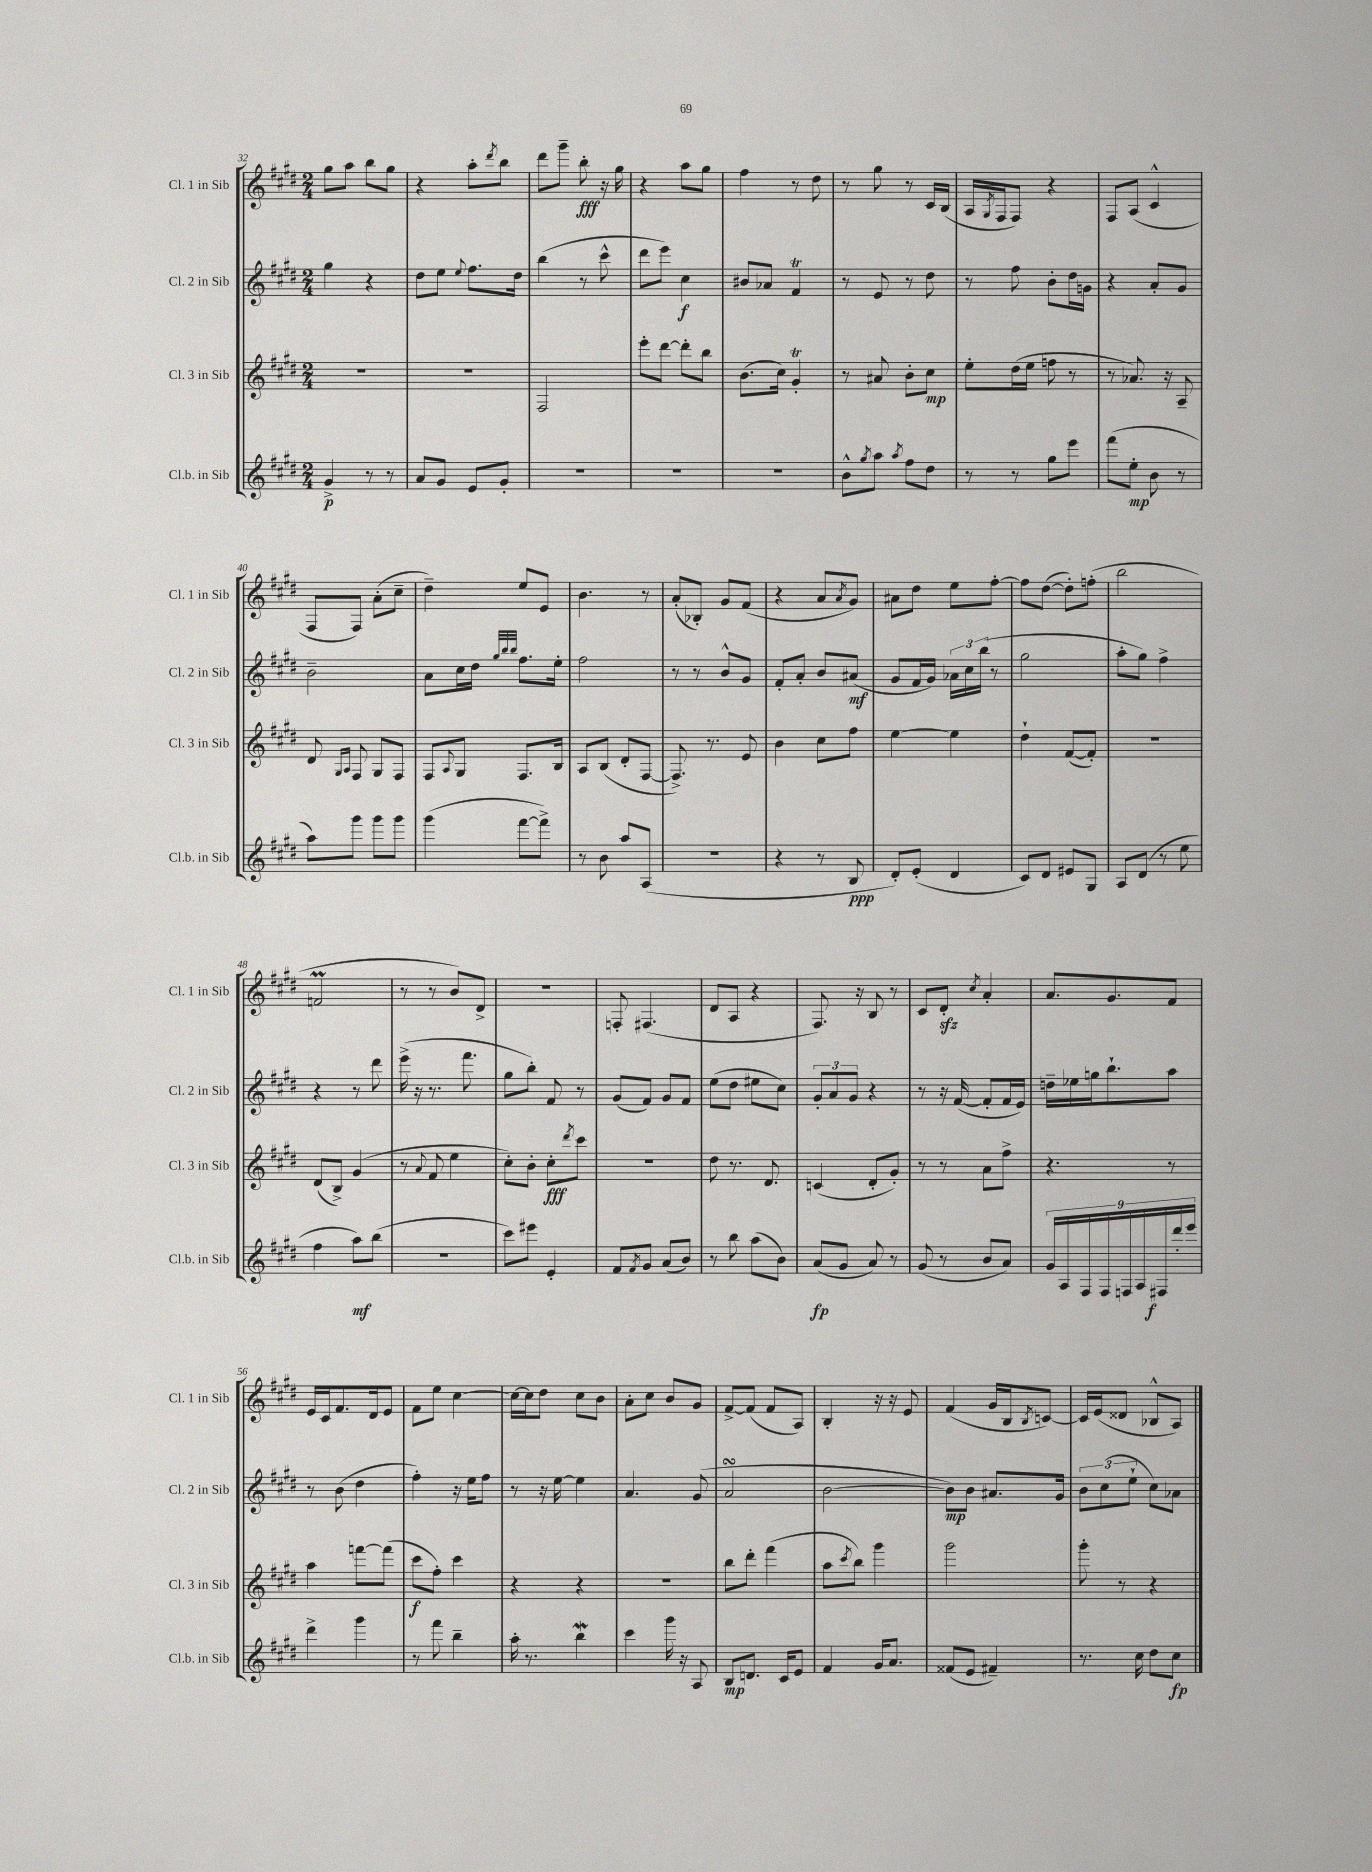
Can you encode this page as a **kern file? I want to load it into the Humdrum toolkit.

**kern	**dynam	**kern	**dynam	**kern	**dynam	**kern	**dynam
*part4	*part4	*part3	*part3	*part2	*part2	*part1	*part1
*staff4	*staff4	*staff3	*staff3	*staff2	*staff2	*staff1	*staff1
*I"Cl.b. in Sib	*	*I"Cl. 3 in Sib	*	*I"Cl. 2 in Sib	*	*I"Cl. 1 in Sib	*
*I'Cl.b. in Sib	*	*I'Cl. 3 in Sib	*	*I'Cl. 2 in Sib	*	*I'Cl. 1 in Sib	*
*clefG2	*	*clefG2	*	*clefG2	*	*clefG2	*
*k[f#c#g#d#]	*	*k[f#c#g#d#]	*	*k[f#c#g#d#]	*	*k[f#c#g#d#]	*
*M2/4	*	*M2/4	*	*M2/4	*	*M2/4	*
=32	=32	=32	=32	=32	=32	=32	=32
4g#^/	p	2r	.	4gg#\	.	8gg#\L	.
.	.	.	.	.	.	8aa\J	.
8r	.	.	.	4r	.	8bb\L	.
8r	.	.	.	.	.	8gg#\J	.
=33	=33	=33	=33	=33	=33	=33	=33
8a/L	.	2r	.	8dd#\L	.	4r	.
8g#/J	.	.	.	8ee\J	.	.	.
.	.	.	.	8qqee/	.	.	.
8e/L	.	.	.	8.ff#\L	.	8aa'\L	.
.	.	.	.	.	.	8qddd#/	.
8g#'/J	.	.	.	.	.	8bb\J	.
.	.	.	.	16dd#\Jk	.	.	.
=34	=34	=34	=34	=34	=34	=34	=34
2r	.	2F#/	.	(4bb\	.	8ddd#\L	.
.	.	.	.	.	.	8ggg#~\J	.
.	.	.	.	8r	.	8bb'\	fff
.	.	.	.	8ccc#^^\	.	16r	.
.	.	.	.	.	.	16gg#\	.
=35	=35	=35	=35	=35	=35	=35	=35
2r	.	8eee'\L	.	8ddd#\L	.	4r	.
.	.	[8ddd#\J	.	8eee\J)	.	.	.
.	.	8ddd#'\L]	.	4cc#\	f	8aa\L	.
.	.	8bb\J	.	.	.	8gg#\J	.
=36	=36	=36	=36	=36	=36	=36	=36
2r	.	(8.b\L	.	8b#X/L	.	4ff#\	.
.	.	.	.	8a-X/J	.	.	.
.	.	16cc#\Jk)	.	.	.	.	.
.	.	4g#t'/	.	4f#T/	.	8r	.
.	.	.	.	.	.	8dd#\	.
=37	=37	=37	=37	=37	=37	=37	=37
8b^^\L	.	8r	.	8r	.	8r	.
8qgg#/	.	.	.	.	.	.	.
8aa\J	.	8a#X/	.	8e/	.	8gg#\	.
8qaa/	.	.	.	.	.	.	.
8ff#\L	.	8b'\L	.	8r	.	8r	.
8dd#\J	.	8cc#\J	mp	8dd#\	.	16c#/LL	.
.	.	.	.	.	.	(16B/JJ	.
=38	=38	=38	=38	=38	=38	=38	=38
8r	.	8ee'\L	.	8r	.	16A/LL	.
.	.	.	.	.	.	8qG#/	.
.	.	.	.	.	.	16F#/J	.
8r	.	(16dd#\L	.	8ff#\	.	8F#/J)	.
.	.	16ee\JJ	.	.	.	.	.
8gg#\L	.	8ffn\	.	8b'\L	.	4r	.
8eee\J	.	8r	.	16dd#\L	.	.	.
.	.	.	.	16gn\JJ	.	.	.
=39	=39	=39	=39	=39	=39	=39	=39
(8fff#\L	.	8r	.	4r	.	8F#/L	.
8ee'\J	mp	8.a-X/)	.	.	.	(8A/J	.
8b\	.	.	.	8a'/L	.	4c#^^/	.
.	.	16r	.	.	.	.	.
8r	.	8A~/	.	8g#/J	.	.	.
!!LO:LB:g=z
=40	=40	=40	=40	=40	=40	=40	=40
8aa\L)	.	8d#/	.	2b~\	.	8F#/L	.
.	.	16qqG#/LL	.	.	.	.	.
.	.	16qqA/JJ	.	.	.	.	.
8ggg#\J	.	8F#/	.	.	.	8F#/J)	.
8ggg#\L	.	8G#/L	.	.	.	(8a'\L	.
8ggg#\J	.	8F#/J	.	.	.	8cc#~\J	.
=41	=41	=41	=41	=41	=41	=41	=41
(4ggg#\	.	8F#/L	.	8a\L	.	4dd#~\)	.
.	.	8qqA/	.	.	.	.	.
.	.	8G#/J	.	16cc#\L	.	.	.
.	.	.	.	16dd#\JJ	.	.	.
.	.	.	.	32qqgg#/LLL	.	.	.
.	.	.	.	32qqbb/	.	.	.
.	.	.	.	32qqbb/JJJ	.	.	.
[8fff#\L	.	8.F#/L	.	8.ff#\L	.	8ee/L	.
8fff#^\J])	.	.	.	.	.	8e/J	.
.	.	16B/Jk	.	16ee'\Jk	.	.	.
=42	=42	=42	=42	=42	=42	=42	=42
8r	.	8A/L	.	2ff#\	.	4.b\	.
8b\	.	(8B/J	.	.	.	.	.
8aa/L	.	8d#'/L	.	.	.	.	.
(8A/J	.	[8F#/J	.	.	.	8r	.
=43	=43	=43	=43	=43	=43	=43	=43
2r	.	8.F#^/])	.	8r	.	(8a'/L	.
.	.	.	.	8r	.	8B-X'/J)	.
.	.	8.r	.	.	.	.	.
.	.	.	.	8b^^/L	.	8g#/L	.
.	.	8e/	.	8g#/J	.	(8f#/J	.
=44	=44	=44	=44	=44	=44	=44	=44
4r	.	4b\	.	8f#'/L	.	4r	.
.	.	.	.	8a'/J	.	.	.
8r	.	8cc#\L	.	8b/L	.	8a/L	.
.	.	.	.	.	.	8qa/	.
8B/	ppp	8ff#\J	.	(8a#X/J	mf	8g#/J)	.
=45	=45	=45	=45	=45	=45	=45	=45
8d#'/L)	.	[4ee\	.	8g#/L	.	8a#X\L	.
(8e'/J	.	.	.	16f#/L	.	8dd#\J	.
.	.	.	.	16g#/JJ)	.	.	.
4d#/	.	4ee\]	.	24a-X\LL	.	8ee\L	.
.	.	.	.	24cc#\	.	.	.
.	.	.	.	(24bb\JJ	.	.	.
.	.	.	.	8r	.	[8ff#'\J	.
=46	=46	=46	=46	=46	=46	=46	=46
8c#/L)	.	4dd#`\	.	2gg#\	.	8ff#\L]	.
8d#/J	.	.	.	.	.	([8dd#\J	.
8e#X/L	.	([8f#/L	.	.	.	8dd#'\L])	.
8G#/J	.	8f#'/J])	.	.	.	(8ffn'\J	.
=47	=47	=47	=47	=47	=47	=47	=47
8A/L	.	2r	.	8aa'\L	.	2bb\	.
(8d#/J	.	.	.	8gg#\J)	.	.	.
8r	.	.	.	4ff#^\	.	.	.
8ee\	.	.	.	.	.	.	.
!!LO:LB:g=z
=48	=48	=48	=48	=48	=48	=48	=48
4ff#\	.	(8d#/L	.	4r	.	2fnM/	.
.	.	8B^/J)	.	.	.	.	.
8aa\L)	mf	(4g#/	.	8r	.	.	.
(8bb\J	.	.	.	8ddd#\	.	.	.
=49	=49	=49	=49	=49	=49	=49	=49
2r	.	8r	.	(16eee^\	.	8r	.
.	.	.	.	16r	.	.	.
.	.	8qqa/	.	.	.	.	.
.	.	8f#/	.	8.r	.	8r	.
.	.	4ee\	.	.	.	8b/L)	.
.	.	.	.	8.fff#\	.	.	.
.	.	.	.	.	.	8d#^/J	.
=50	=50	=50	=50	=50	=50	=50	=50
8ccc#\L)	.	8cc#'\L)	.	8gg#\L	.	2r	.
8eee#X\J	.	8b'\J	.	8bb'\J)	.	.	.
4e'/	.	8cc#'\L	fff	8f#/	.	.	.
.	.	8qddd#/	.	.	.	.	.
.	.	8ccc#\J	.	8r	.	.	.
=51	=51	=51	=51	=51	=51	=51	=51
8f#/L	.	2r	.	(8g#/L	.	8Fn'/	.
8qf#/	.	.	.	.	.	.	.
8g#/J	.	.	.	8f#/J)	.	(4.F#X/	.
(8a/L	.	.	.	8g#/L	.	.	.
8b/J)	.	.	.	8f#/J	.	.	.
=52	=52	=52	=52	=52	=52	=52	=52
8r	.	8dd#\	.	(8ee\L	.	8d#/L	.
8bb\	.	8.r	.	8dd#\J	.	8A/J	.
(8aa\L	.	.	.	8ee#X\L	.	4r	.
.	.	8.d#/	.	.	.	.	.
8b\J)	.	.	.	8cc#\J)	.	.	.
=53	=53	=53	=53	=53	=53	=53	=53
(8a/L	fp	(4cn/	.	12g#'/L	.	8.F#/)	.
.	.	.	.	12a/	.	.	.
8g#/J	.	.	.	.	.	.	.
.	.	.	.	12g#/J	.	.	.
.	.	.	.	.	.	16r	.
8a/)	.	8d#'/L	.	4r	.	8B/	.
8r	.	8g#'/J)	.	.	.	8r	.
=54	=54	=54	=54	=54	=54	=54	=54
(8g#/	.	8r	.	8r	.	8c#/L	.
8r	.	8r	.	16r	.	8d#zz'/J	.
.	.	.	.	([16f#/	.	.	.
.	.	.	.	.	.	8qcc#/	.
8b/L	.	8a\L	.	8f#'/L]	.	4a'/	.
8a/J)	.	8ff#^\J	.	16f#/L	.	.	.
.	.	.	.	16e/JJ)	.	.	.
=55	=55	=55	=55	=55	=55	=55	=55
18g#/LL	.	4.r	.	16ddn~\LL	.	8.a/L	.
18A/	.	.	.	.	.	.	.
.	.	.	.	16ee-X\	.	.	.
18F#/	.	.	.	.	.	.	.
.	.	.	.	16ggn\J	.	.	.
18F#/	.	.	.	.	.	.	.
.	.	.	.	8.bb`\	.	8.g#/	.
18Fn/	.	.	.	.	.	.	.
18A/	.	.	.	.	.	.	.
18F#X/	f	.	.	.	.	.	.
.	.	8r	.	8aa\J	.	8f#/J	.
18ddd#'/	.	.	.	.	.	.	.
18eee/JJ	.	.	.	.	.	.	.
!!LO:LB:g=z
=56	=56	=56	=56	=56	=56	=56	=56
4ddd#^\	.	4aa\	.	8r	.	16e/LL	.
.	.	.	.	.	.	16c#/J	.
.	.	.	.	(8b\	.	8.f#/	.
4ggg#\	.	[8fffn\L	.	4dd#\	.	.	.
.	.	.	.	.	.	16d#/k	.
.	.	(8fff\J]	.	.	.	8e/J	.
=57	=57	=57	=57	=57	=57	=57	=57
8r	.	8ccc#\L	f	4ff#'\)	.	8f#\L	.
8fff#\	.	8ff#'\J)	.	.	.	8ee\J	.
4bb~\	.	4ccc#\	.	16r	.	[4cc#\	.
.	.	.	.	16ee\KL	.	.	.
.	.	.	.	8ff#\J	.	.	.
=58	=58	=58	=58	=58	=58	=58	=58
16aa'\	.	4r	.	8r	.	16cc#\LL_	.
8.r	.	.	.	.	.	16cc#\J]	.
.	.	.	.	16r	.	8dd#\J	.
.	.	.	.	[16ee\	.	.	.
4bbW\	.	4r	.	4ee\]	.	8cc#\L	.
.	.	.	.	.	.	8b\J	.
=59	=59	=59	=59	=59	=59	=59	=59
4ccc#\	.	2r	.	4.a/	.	8a'\L	.
.	.	.	.	.	.	8cc#\J	.
16ggg#\	.	.	.	.	.	8b/L	.
16r	.	.	.	.	.	.	.
8A/	.	.	.	(8g#/	.	8g#/J	.
=60	=60	=60	=60	=60	=60	=60	=60
8B/L	mp	8bb\L	.	2asSSs/	.	[8f#^/L	.
8.dn/J	.	8ddd#'\J	.	.	.	(8f#/J]	.
.	.	(4fff#\	.	.	.	8f#/L	.
16c#/KL	.	.	.	.	.	.	.
8e/J	.	.	.	.	.	8A/J)	.
=61	=61	=61	=61	=61	=61	=61	=61
4f#/	.	8aa\L	.	[2b\	.	4B'/	.
.	.	8qccc#/	.	.	.	.	.
.	.	8bb\J)	.	.	.	.	.
16g#/KL	.	4ggg#\	.	.	.	16r	.
8.a/J	.	.	.	.	.	16r	.
.	.	.	.	.	.	8e/	.
=62	=62	=62	=62	=62	=62	=62	=62
(8f##X/L	.	2ggg#\	.	8b\L])	mp	(4f#/	.
8e/J	.	.	.	8b\J	.	.	.
4f#X~/)	.	.	.	8.a#X/L	.	16g#/LL	.
.	.	.	.	.	.	16B/J	.
.	.	.	.	.	.	8qB/	.
.	.	.	.	.	.	[8cn/J)	.
.	.	.	.	16g#/Jk	.	.	.
=63	=63	=63	=63	=63	=63	=63	=63
8.r	.	8ggg#'\	.	12b\L	.	16c/LL]	.
.	.	.	.	.	.	(16e/J	.
.	.	.	.	(12cc#\	.	.	.
.	.	8r	.	.	.	8d##X/J	.
.	.	.	.	12ee`\J	.	.	.
16cc#\	.	.	.	.	.	.	.
8dd#\L	.	4r	.	8cc#\L)	.	8B-X^^/L	.
8cc#\J	fp	.	.	8a-X\J	.	8A/J)	.
==	==	==	==	==	==	==	==
*-	*-	*-	*-	*-	*-	*-	*-
